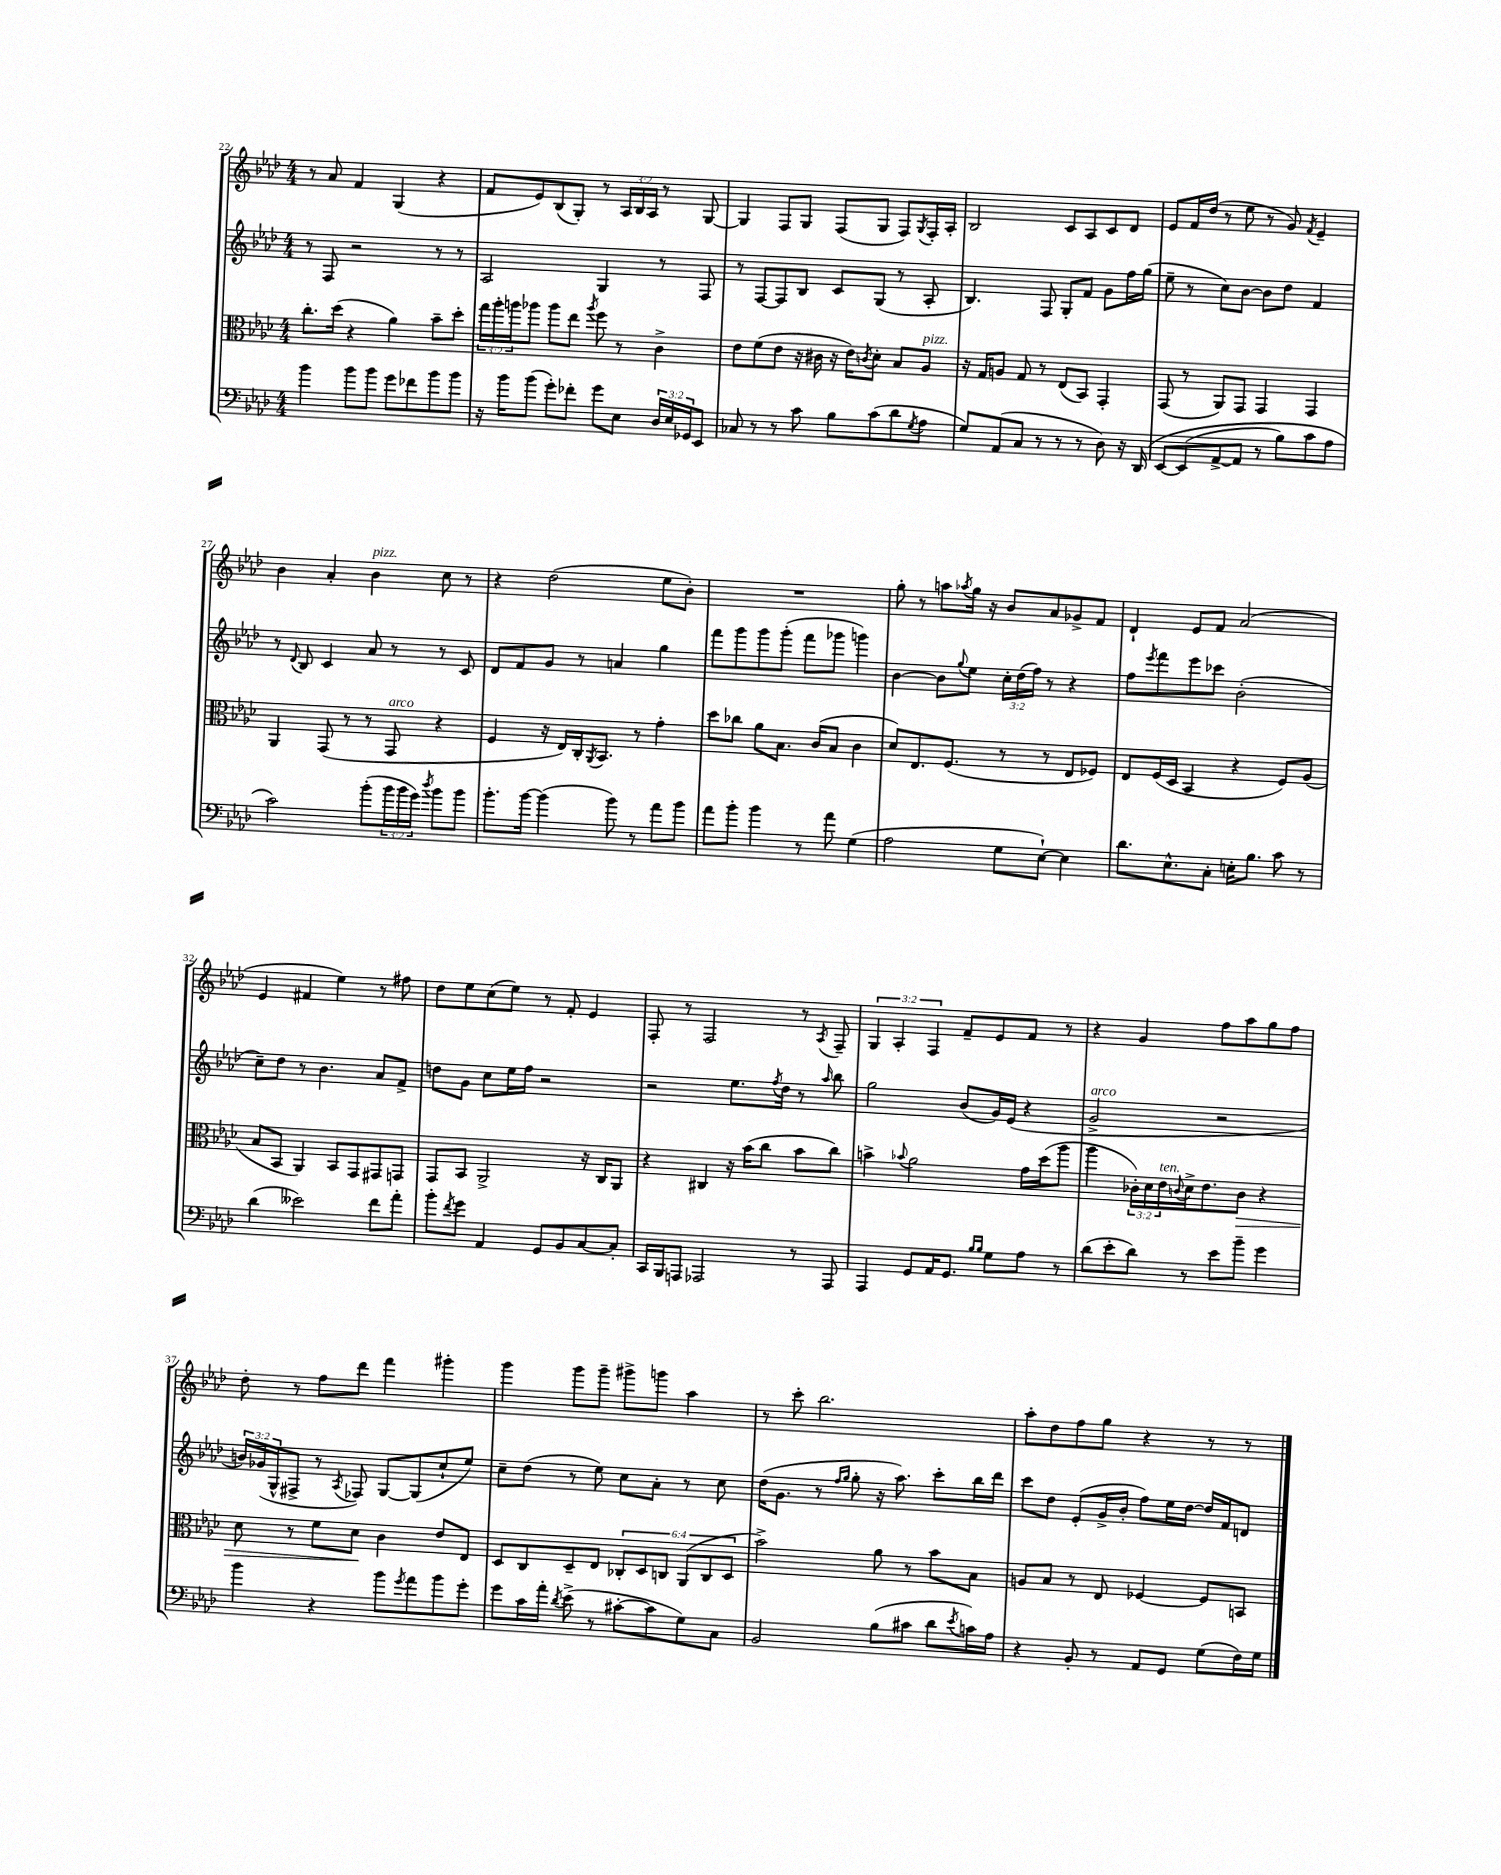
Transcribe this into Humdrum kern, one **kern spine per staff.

**kern	**kern	**dynam	**kern	**kern
*part4	*part3	*part3	*part2	*part1
*staff4	*staff3	*staff3	*staff2	*staff1
*clefF4	*clefC3	*	*clefG2	*clefG2
*k[b-e-a-d-]	*k[b-e-a-d-]	*	*k[b-e-a-d-]	*k[b-e-a-d-]
*M4/4	*M4/4	*	*M4/4	*M4/4
=22	=22	=22	=22	=22
4b-\	8.cc'\L	.	8r	8r
.	.	.	8F/	8a-/
.	(16dd-\Jk	.	.	.
8b-\L	4r	.	2r	4f/
8b-\J	.	.	.	.
8g\L	4a-\)	.	.	(4G/
8f-X\	.	.	.	.
8b-\	8b-~\L	.	8r	4r
8b-\J	8dd-'\J	.	8r	.
=23	=23	=23	=23	=23
16r	24gg\LL	.	2A-/	8f/L
.	24aa-'\	.	.	.
16b-\KL	.	.	.	.
.	24aan\J	.	.	.
(8b-\J	8aa-X\J	.	.	8e-/)
8g'\L)	8aa-\L	.	.	(8B-/
8f-X'\J	8ee-\J	.	.	8G'/J)
.	8qaa-/	.	.	.
8g\L	8ff\	.	4G/	8r
8E-\J	8r	.	.	24A-/LL
.	.	.	.	24B-/
.	.	.	.	24A-/JJ
24D-/LL	4c^\	.	8r	8r
24E-/	.	.	.	.
24GG-X/J	.	.	.	.
8EE-/J	.	.	8F/	[8G/
=24	=24	=24	=24	=24
8C-X/	8e-\L	.	8r	4G/]
8r	(8f\	.	[8F/L	.
8r	8e-\J	.	8F/]	8F/L
8c\	16r	.	8B-/J	8G/J
.	16c#X\	.	.	.
8B-\L	16r	.	8c/L	(8F/L
.	16e-\KL)	.	.	.
.	8qcn/	.	.	.
(8c\	8d-'\J	.	(8G/J	8G/J
8d-\	8B-/L	.	8r	8F/L)
8qG/	.	.	.	8qG/
!	!LO:TX:a:i:t=pizz.	!	!	!
8A-\J	8A-/J	.	8A-'/	16F'/L
.	.	.	.	16A-'/JJ
=25	=25	=25	=25	=25
8G/L)	16r	.	4.B-/)	2B-/
.	16G/KL	.	.	.
(8AA-/	8An/J	.	.	.
8C/J	8G/	.	.	.
8r	8r	.	8F/	.
8r	(8E-/L	.	8G'/L	8c/L
8r	8BB-/J)	.	8f/J	8A-/
8D-\)	4GG'/	.	8g\L	8c/
16r	.	.	16ff\L	8d-/J
(16DD-/	.	.	(16gg\JJ	.
=26	=26	=26	=26	=26
[8EE-/L	(8GG/	.	8ee-~\	8e-/L
(8EE-/]	8r	.	8r	16f/L
.	.	.	.	(16dd-/JJ
[8AA-^/	8AA-/L)	.	8cc\L)	8r
8AA-/J]	8GG/J	.	[8b-\J	8ee-\
8r	4GG/	.	8b-\L]	8r
8B-\L)	.	.	8dd-\J	8g/)
.	.	.	.	8qf/
8c\	4GG/	.	4f/	4e-~/
8A-\J	.	.	.	.
!!LO:LB:g=z
=27	=27	=27	=27	=27
2c\)	4AA-/	.	8r	4b-\
.	.	.	8qqd-/	.
.	.	.	8B-/	.
.	(8GG/	.	4c/	4a-'/
.	8r	.	.	.
!	!	!	!	!LO:TX:a:i:t=pizz.
(8b-'\L	8r	.	8a-/	4b-\
!	!LO:TX:a:i:t=arco	!	!	!
24b-\L	8GG/	.	8r	.
24b-\	.	.	.	.
24g\JJ)	.	.	.	.
8qdd-/	.	.	.	.
8b-\L	4r	.	8r	8cc\
8b-\J	.	.	8c/	8r
=28	=28	=28	=28	=28
8.b-'\L	4F/	.	8d-/L	4r
.	.	.	8f/	.
[16b-\Jk	.	.	.	.
(4b-\]	16r	.	8g/J	(2dd-\
.	16E-/LL)	.	.	.
.	16C'/J	.	8r	.
.	8qAA-/	.	.	.
.	8.BB-/J	.	.	.
8b-\)	.	.	4an/	.
8r	8r	.	.	.
8a-\L	4g'\	.	4gg\	8ee-\L
8b-\J	.	.	.	8b-'\J)
=29	=29	=29	=29	=29
8a-\L	8dd-\L	.	8fff\L	1r
8b-'\J	8cc-X\J	.	8ggg\	.
4b-\	8a-\L	.	8ggg\	.
.	8.B-\J	.	(8ggg'\J	.
8r	.	.	8fff\L	.
.	(16c/KL	.	.	.
8a-\	8B-/J	.	8ggg-X\J	.
(4G\	4c\	.	4gggn\)	.
=30	=30	=30	=30	=30
2A-\	8d-/L)	.	[4b-\	8gg'\
.	8.E-/	.	.	8r
.	.	.	8b-\L]	8aan\L
.	(8.F/J	.	.	.
.	.	.	8qqgg/	8qaa-X/
.	.	.	8ee-\J	16gg\Jk
.	.	.	.	16r
8G\L	8r	.	24cc'\LL	8b-/L
.	.	.	(24dd-\	.
.	.	.	24ff\JJ)	.
[8E-`\J)	8r	.	8r	8a-/
4E-\]	8E-/L	.	4r	8g-X^/
.	8F-X/J)	.	.	8f/J
=31	=31	=31	=31	=31
8.d-\L	8E-/L	.	8ff\L	4d-`/
.	.	.	8qeee-/	.
.	(16F/L	.	8fff\	.
8.E-^^\	16D-/JJ	.	.	.
.	4BB-/	.	8eee-\	8e-/L
8C'\J	.	.	8ccc-X\J	8f/J
16En'\KL	4r	.	(2b-'\	(2a-/
8.B-\J	.	.	.	.
8c\	8F/L)	.	.	.
8r	(8A-/J	.	.	.
!!LO:LB:g=z
=32	=32	=32	=32	=32
(4d-\	8B-/L	.	8cc~\L)	4e-/
.	8BB-/J	.	8dd-\J	.
2e--X\)	4AA-/)	.	8r	4f#X/
.	.	.	4.b-\	.
.	8BB-/L	.	.	4ee-\)
.	8GG/	.	.	.
8f\L	8GG#X/	.	8a-/L	8r
8a-'\J	8GGn/J	.	8f^/J	8ff#X\
=33	=33	=33	=33	=33
8b-'\L	8GG/L	.	8ddn\L	8dd-\L
8qf/	.	.	.	.
8g\J	8BB-/J	.	8g\J	8ee-\
4AA-/	2AA-^/	.	8cc\L	(8cc\
.	.	.	16ee-\L	8ee-\J)
.	.	.	16ff\JJ	.
8GG/L	.	.	2r	8r
8BB-/	.	.	.	8f'/
[8C/	16r	.	.	4e-/
.	16C/KL	.	.	.
8C'/J]	8AA-/J	.	.	.
=34	=34	=34	=34	=34
16CC/LL	4r	.	2r	8F'/
16BBB-/J	.	.	.	.
8AAAn/J	.	.	.	8r
2AAA-X/	4C#X/	.	.	2F/
.	16r	.	8.ee-\L	.
.	(16b-\KL	.	.	.
.	8cc\J	.	.	.
.	.	.	8qff/	.
.	.	.	16dd-\Jk	.
8r	8b-\L	.	8r	8r
.	.	.	16qqaa-/	8qA-/
8AAA-/	8cc\J)	.	8bb-\	8F~/
=35	=35	=35	=35	=35
4AAA-/	4bn^\	.	2gg\	6G/
.	.	.	.	6A-'/
.	8qqb-X/	.	.	.
8GG/L	2a-\	.	.	.
.	.	.	.	6F/
16AA-/K	.	.	.	.
8.GG/J	.	.	.	.
.	.	.	(8b-/L	8f~/L
16qqB-/LL	.	.	.	.
16qqB-/JJ	.	.	.	.
8G\L	.	.	16g/L)	8e-/
.	.	.	(16e-/JJ	.
8A-\J	16g\LL	.	4r	8f/J
.	(16dd-\J	.	.	.
8r	8aa-\J	.	.	8r
=36	=36	=36	=36	=36
!	!	!	!LO:TX:a:i:t=arco	!
(8d-\L	4aa-\	.	2g^/	4r
8e-'\	.	.	.	.
8d-\J)	24c-X'\LL)	.	.	4g/
.	24d-\	.	.	.
!	!LO:TX:a:i:t=ten.	!	!	!
.	24e-\	.	.	.
.	8qqcn/	.	.	.
8r	16d-^\J	.	.	.
.	8.e-\	.	.	.
8e-\L	.	.	2r	8ff\L
!	!	!LO:HP:b	!	!
8b-~\J	8c\J	>	.	8aa-\
4g\	4r	.	.	8gg\
.	.	.	.	8ff\J
!!LO:LB:g=z
=37	=37	=37	=37	=37
4b-\	8d-\	.	24bn/LL)	8dd-'\
.	.	.	(24g-X/	.
.	.	.	24G^^/J	.
.	8r	.	8F#X^/J	8r
4r	8f\L	.	8r	8ff\L
.	.	.	8qA-/	.
.	8d-\J	.	8F-X/)	8ddd-\J
8b-\L	4c\	]	[8G/L	4fff\
8qg/	.	.	.	.
8a-\	.	.	(8G/]	.
8b-\	8e-/L	.	8cc`/	4ggg#X'\
8g'\J	8E-/J	.	8ee-/J)	.
=38	=38	=38	=38	=38
8g\L	8D-/L	.	8cc~\L	4ggg\
16c\L	8C/	.	(8dd-\J	.
16a-'\JJ	.	.	.	.
8qd-/	.	.	.	.
(8e-^\	8D-~/	.	8r	8ggg\L
8r	8E-/J	.	8ee-\)	8ggg~\J
[8c#X'\L	12C-X'/L	.	8cc\L	8ggg#X^\L
.	12D-/	.	.	.
8c#\]	.	.	8a-'\J	8gggn\J
.	12Cn/J	.	.	.
8G\)	(12AA-/L	.	8r	4aa-\
.	12C/	.	.	.
8C\J	.	.	8cc\	.
.	12D-/J	.	.	.
=39	=39	=39	=39	=39
2BB-/	2b-^\)	.	(16dd-\KL	8r
.	.	.	8.g\J	.
.	.	.	.	8ccc'\
.	.	.	8r	2.bb-\
.	.	.	16qqff/LL	.
.	.	.	16qqgg/JJ	.
.	.	.	8gg'\	.
(8B-\L	8a-\	.	16r	.
.	.	.	8.aa-\)	.
8c#X\J	8r	.	.	.
8d-\L	8b-\L	.	8ccc'\L	.
8qe-/	.	.	.	.
16cn\L)	8B-\J	.	16bb-\L	.
16A-\JJ	.	.	16ddd-\JJ	.
=40	=40	=40	=40	=40
4r	8An/L	.	8ccc\L	8aa-'\L
.	8B-/J	.	8dd-\J	8dd-\
8BB-'/	8r	.	(8e-'/L	8ff\
8r	8E-/	.	16g^/L	8gg\J
.	.	.	16b-'/JJ	.
8AA-/L	[4F-X/	.	8ff\L)	4r
8GG/J	.	.	16ee-\L	.
.	.	.	[16dd-\JJ	.
(8G\L	8F-/L]	.	16dd-/LL]	8r
.	.	.	16f/J	.
16F\L)	8BBn/J	.	8dn/J	8r
16G\JJ	.	.	.	.
==	==	==	==	==
*-	*-	*-	*-	*-
